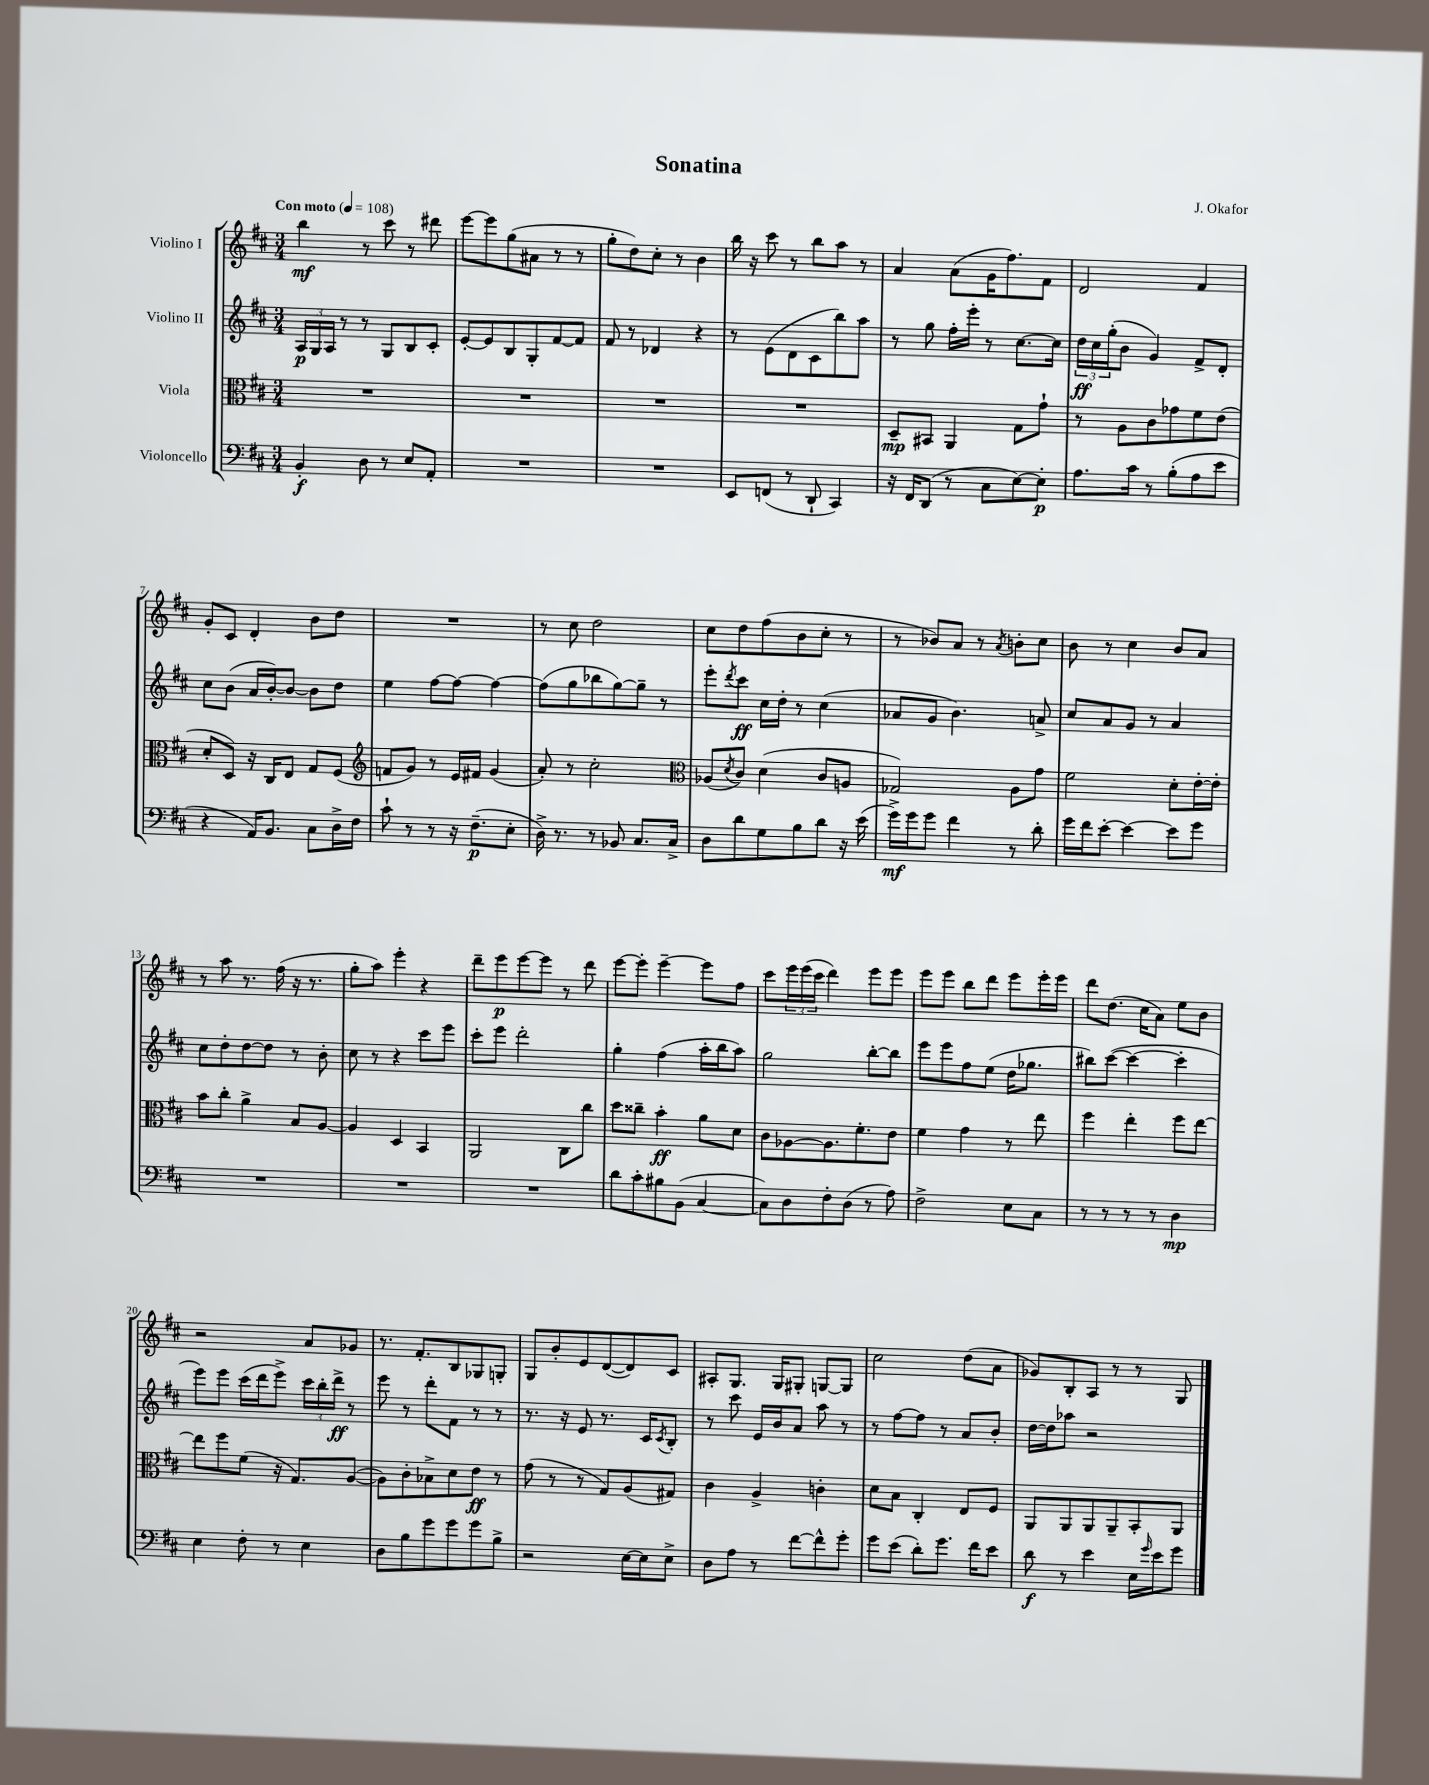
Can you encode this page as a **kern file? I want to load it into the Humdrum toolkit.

**kern	**dynam	**kern	**dynam	**kern	**dynam	**kern	**dynam
*part4	*part4	*part3	*part3	*part2	*part2	*part1	*part1
*staff4	*staff4	*staff3	*staff3	*staff2	*staff2	*staff1	*staff1
*I"Violoncello	*	*I"Viola	*	*I"Violino II	*	*I"Violino I	*
*clefF4	*	*clefC3	*	*clefG2	*	*clefG2	*
*k[f#c#]	*	*k[f#c#]	*	*k[f#c#]	*	*k[f#c#]	*
*M3/4	*	*M3/4	*	*M3/4	*	*M3/4	*
*MM108	*	*MM108	*	*MM108	*	*MM108	*
=1	=1	=1	=1	=1	=1	=1	=1
!	!	!	!	!	!	!LO:TX:a:B:t=Con moto	!
4BB'/	f	2.r	.	24A/LL	p	4bb\	mf
.	.	.	.	24G/	.	.	.
.	.	.	.	24A/JJ	.	.	.
.	.	.	.	8r	.	.	.
8D\	.	.	.	8r	.	8r	.
8r	.	.	.	8G/L	.	8ccc#\	.
8E/L	.	.	.	8B/	.	8r	.
8AA'/J	.	.	.	8c#'/J	.	8ddd#X\	.
=2	=2	=2	=2	=2	=2	=2	=2
2.r	.	2.r	.	[8e'/L	.	[8eee\L	.
.	.	.	.	8e/]	.	8eee\]	.
.	.	.	.	8B/	.	(8gg\	.
.	.	.	.	8G'/	.	8a#X\J	.
.	.	.	.	[8f#/	.	8r	.
.	.	.	.	8f#/J]	.	8r	.
=3	=3	=3	=3	=3	=3	=3	=3
2.r	.	2.r	.	8f#/	.	8gg'\L	.
.	.	.	.	8r	.	8dd\)	.
.	.	.	.	4d-X/	.	8cc#'\J	.
.	.	.	.	.	.	8r	.
.	.	.	.	4r	.	4b\	.
=4	=4	=4	=4	=4	=4	=4	=4
8EE/L	.	2.r	.	8r	.	16bb\	.
.	.	.	.	.	.	16r	.
(8FFn/J	.	.	.	(8e\L	.	8ccc#\	.
8r	.	.	.	8d\	.	8r	.
8DD`/	.	.	.	8c#\	.	8bb\L	.
4CC#/)	.	.	.	8bb\)	.	8aa\J	.
.	.	.	.	8aa\J	.	8r	.
=5	=5	=5	=5	=5	=5	=5	=5
16r	.	8D~/L	mp	8r	.	4a/	.
16FF#/KL	.	.	.	.	.	.	.
(8DD/J	.	8BB#X/J	.	8gg\	.	.	.
8r	.	4AA/	.	16ff#'\LL	.	(8a\L	.
.	.	.	.	16eee'\JJ	.	.	.
8C#\L	.	.	.	8r	.	16g\K	.
.	.	.	.	.	.	8.ff#\)	.
[8E\)	.	8G\L	.	[8.cc#\L	.	.	.
8E'\J]	p	8g`\J	.	.	.	8f#\J	.
.	.	.	.	16cc#\Jk]	.	.	.
=6	=6	=6	=6	=6	=6	=6	=6
8.A\L	.	8r	.	24dd\LL	ff	2d/	.
.	.	.	.	24cc#\	.	.	.
.	.	.	.	(24gg'\J	.	.	.
.	.	8A\L	.	8b\J	.	.	.
16c#\Jk	.	.	.	.	.	.	.
8r	.	8c#\	.	4g/)	.	.	.
(8B'\L	.	8g-X\	.	.	.	.	.
8A\	.	8f#\	.	8f#^/L	.	4f#/	.
8e\J	.	(8e\J	.	8d'/J	.	.	.
!!LO:LB:g=z
=7	=7	=7	=7	=7	=7	=7	=7
4r	.	8d'/L	.	8cc#\L	.	8g'/L	.
.	.	8D/J)	.	(8b\J	.	8c#/J	.
16AA/KL)	.	16r	.	16a/LL	.	4d'/	.
8.BB/J	.	16C#/KL	.	[16b'/J)	.	.	.
.	.	8E/J	.	8b/J_	.	.	.
8C#\L	.	8G/L	.	8b\L]	.	8b\L	.
16D^\L	.	(8F#/J	.	8dd\J	.	8dd\J	.
16F#\JJ	.	.	.	.	.	.	.
=8	=8	=8	=8	=8	=8	=8	=8
*	*	*clefG2	*	*	*	*	*
8c#`\	.	8fn/L	.	4ee\	.	2.r	.
8r	.	8g/J)	.	.	.	.	.
8r	.	8r	.	[8ff#\L	.	.	.
16r	.	16e/LL	.	8ff#\J_	.	.	.
(8.F#~\L	p	16f#X/JJ	.	.	.	.	.
.	.	(4g/	.	4ff#\_	.	.	.
8E'\J	.	.	.	.	.	.	.
=9	=9	=9	=9	=9	=9	=9	=9
16D^\)	.	8a'/)	.	(8ff#\L]	.	8r	.
8.r	.	.	.	.	.	.	.
.	.	8r	.	8gg\	.	8cc#\	.
8r	.	2cc#'\	.	8bb-X\	.	2dd\	.
8BB-X/	.	.	.	[8gg\)	.	.	.
8.C#/L	.	.	.	8gg~\J]	.	.	.
.	.	.	.	8r	.	.	.
16C#^/Jk	.	.	.	.	.	.	.
=10	=10	=10	=10	=10	=10	=10	=10
*	*	*clefC3	*	*	*	*	*
8D\L	.	(8A-X/L	.	8eee'\L	.	8cc#\L	.
.	.	8qd/	.	8qddd/	.	.	.
8d\	.	8c#/J)	.	8ccc#\J	ff	8dd\	.
8G\	.	(4d\	.	16cc#\LL	.	(8ff#\	.
.	.	.	.	16dd'\JJ	.	.	.
8B\	.	.	.	8r	.	8b\	.
8d\J	.	8c#/L	.	(4cc#\	.	8cc#'\J	.
16r	.	8An/J	.	.	.	8r	.
(16e\	.	.	.	.	.	.	.
=11	=11	=11	=11	=11	=11	=11	=11
16g^\LL)	mf	2G-X/)	.	8a-X/L	.	8r	.
16g\J	.	.	.	.	.	.	.
8g\J	.	.	.	8g/J	.	8b-X/L)	.
4f#\	.	.	.	4.b\)	.	8a/J	.
.	.	.	.	.	.	8r	.
.	.	.	.	.	.	8qa/	.
8r	.	8A\L	.	.	.	8bn'\L	.
8d'\	.	8g\J	.	8an^/	.	8cc#\J	.
=12	=12	=12	=12	=12	=12	=12	=12
16g\LL	.	2f#\	.	8cc#/L	.	8b\	.
16f#\J	.	.	.	.	.	.	.
[8e'\J	.	.	.	8a/	.	8r	.
4e\_	.	.	.	8g/J	.	4cc#\	.
.	.	.	.	8r	.	.	.
8e\L]	.	8d'\L	.	4a/	.	8b/L	.
8g\J	.	[16e'\L	.	.	.	8a/J	.
.	.	16e'\JJ]	.	.	.	.	.
!!LO:LB:g=z
=13	=13	=13	=13	=13	=13	=13	=13
2.r	.	8b\L	.	8cc#\L	.	8r	.
.	.	8cc#'\J	.	8dd'\	.	8aa\	.
.	.	4a^\	.	[8dd\	.	8.r	.
.	.	.	.	8dd\J]	.	.	.
.	.	.	.	.	.	(16ff#\	.
.	.	8B/L	.	8r	.	16r	.
.	.	.	.	.	.	8.r	.
.	.	[8A/J	.	8b'\	.	.	.
=14	=14	=14	=14	=14	=14	=14	=14
2.r	.	4A/]	.	8cc#\	.	8gg'\L	.
.	.	.	.	8r	.	8aa\J)	.
.	.	4D/	.	4r	.	4eee'\	.
.	.	4BB/	.	8ccc#\L	.	4r	.
.	.	.	.	8eee\J	.	.	.
=15	=15	=15	=15	=15	=15	=15	=15
2.r	.	2AA/	.	8ccc#'\L	.	8ddd~\L	.
.	.	.	.	8eee\J	.	8eee\	p
.	.	.	.	2ddd'\	.	[8eee\	.
.	.	.	.	.	.	8eee\J]	.
.	.	8C#\L	.	.	.	8r	.
.	.	8cc#\J	.	.	.	8ddd\	.
=16	=16	=16	=16	=16	=16	=16	=16
8d\L	.	8dd\L	.	4gg'\	.	[8eee\L	.
8c#'\	.	8cc##X~\J	.	.	.	8eee'\J]	.
8B#X\	.	4b'\	ff	(4ff#\	.	[4eee~\	.
(8BB\J	.	.	.	.	.	.	.
[4C#/	.	8a\L	.	16aa'\LL	.	8eee\L]	.
.	.	.	.	16bb\J	.	.	.
.	.	8d\J	.	8aa\J)	.	8ff#\J	.
=17	=17	=17	=17	=17	=17	=17	=17
8C#\L])	.	8c#\L	.	2gg\	.	8ccc#\L	.
8D\	.	[8A-X\	.	.	.	24eee\L	.
.	.	.	.	.	.	(24eee\	.
.	.	.	.	.	.	24ccc#\JJ	.
8F#'\	.	8.A-\]	.	.	.	4ddd\)	.
(8D\J	.	.	.	.	.	.	.
.	.	8.f#'\	.	.	.	.	.
8r	.	.	.	[8bb'\L	.	8eee\L	.
8A\)	.	8e\J	.	8bb\J]	.	8eee\J	.
=18	=18	=18	=18	=18	=18	=18	=18
2F#^\	.	4f#\	.	8eee\L	.	8eee\L	.
.	.	.	.	8eee\	.	8eee\J	.
.	.	4g\	.	8ff#\	.	8bb\L	.
.	.	.	.	(8ee\J	.	8ddd\J	.
8E\L	.	8r	.	16dd\KL	.	8eee\L	.
.	.	.	.	8.gg-X\J	.	.	.
8C#\J	.	8ee\	.	.	.	16eee'\L	.
.	.	.	.	.	.	16eee\JJ	.
=19	=19	=19	=19	=19	=19	=19	=19
8r	.	4ff#\	.	8bb#X\L)	.	8ddd\L	.
8r	.	.	.	([8ccc#\J	.	(8.dd\J	.
8r	.	4ee'\	.	4ccc#\_	.	.	.
.	.	.	.	.	.	16cc#\KL	.
8r	.	.	.	.	.	8a\J)	.
4D\	mp	8ff#\L	.	4ccc#'\]	.	8ee\L	.
.	.	[8ee\J	.	.	.	8b\J	.
!!LO:LB:g=z
=20	=20	=20	=20	=20	=20	=20	=20
4E\	.	8ee\L]	.	8eee\L)	.	2r	.
.	.	8ff#\	.	8eee\J	.	.	.
8F#'\	.	(8f#\J	.	(16ccc#\LL	.	.	.
.	.	.	.	16ddd\J	.	.	.
8r	.	16r	.	8eee^\J)	.	.	.
.	.	8.G/L)	.	.	.	.	.
4E\	.	.	.	24ccc#\LL	.	8a/L	.
.	.	.	.	24bb'\	.	.	.
.	.	.	.	24ddd^\JJ	ff	.	.
.	.	([8A/J	.	8r	.	8g-X/J	.
=21	=21	=21	=21	=21	=21	=21	=21
8D\L	.	8A\L])	.	8eee\	.	8.r	.
8B\	.	8c#'\	.	8r	.	.	.
.	.	.	.	.	.	8.f#'/L	.
8g\	.	8B-X^\	.	8ddd'\L	.	.	.
8g\	.	8d\	.	8f#\J	.	8B/	.
8g\	.	8e\J	ff	8r	.	8G-X/	.
8B^\J	.	8r	.	8r	.	8Gn'/J	.
=22	=22	=22	=22	=22	=22	=22	=22
2r	.	(8g\	.	8.r	.	8G/L	.
.	.	8r	.	.	.	8b'/	.
.	.	.	.	16r	.	.	.
.	.	8r	.	8e/	.	8e/	.
.	.	8G/L)	.	8.r	.	([8d/	.
[16E\LL	.	(8A/	.	.	.	8d/])	.
16E\J]	.	.	.	16c#/KL	.	.	.
.	.	.	.	8qc#/	.	.	.
8E^\J	.	8G#X/J)	.	8B'/J	.	8c#/J	.
=23	=23	=23	=23	=23	=23	=23	=23
8D\L	.	4c#\	.	8r	.	8A#X'/L	.
8A\J	.	.	.	8ccc#\	.	8.G/J	.
8r	.	4A^/	.	16e/LL	.	.	.
.	.	.	.	16b/J	.	16G/KL	.
[8f#\L	.	.	.	8a/J	.	8G#X'/J	.
8f#^^\]	.	4cn'\	.	8aa\	.	[8Gn/L	.
8g'\J	.	.	.	8r	.	8G/J]	.
=24	=24	=24	=24	=24	=24	=24	=24
8g\L	.	8d\L	.	8r	.	2cc#\	.
(8e\J	.	8B\J	.	[8ff#\L	.	.	.
8d'\L)	.	4C#'/	.	8ff#\J]	.	.	.
8.g\J	.	.	.	8r	.	.	.
.	.	8E/L	.	8a/L	.	(8dd\L	.
16f#\KL	.	.	.	.	.	.	.
8e\J	.	8F#/J	.	8b'/J	.	8a\J	.
=25	=25	=25	=25	=25	=25	=25	=25
8d\	f	8AA/L	.	[16dd\LL	.	8g-X/L)	.
.	.	.	.	16dd\J]	.	.	.
8r	.	8AA/	.	8aa-X\J	.	8B'/	.
4e\	.	8AA/	.	2r	.	8A/J	.
.	.	8AA~/	.	.	.	8r	.
16E\LL	.	8BB'/	.	.	.	8r	.
16qqg/	.	.	.	.	.	.	.
16e\J	.	.	.	.	.	.	.
8g\J	.	8AA/J	.	.	.	8G/	.
==	==	==	==	==	==	==	==
*-	*-	*-	*-	*-	*-	*-	*-
